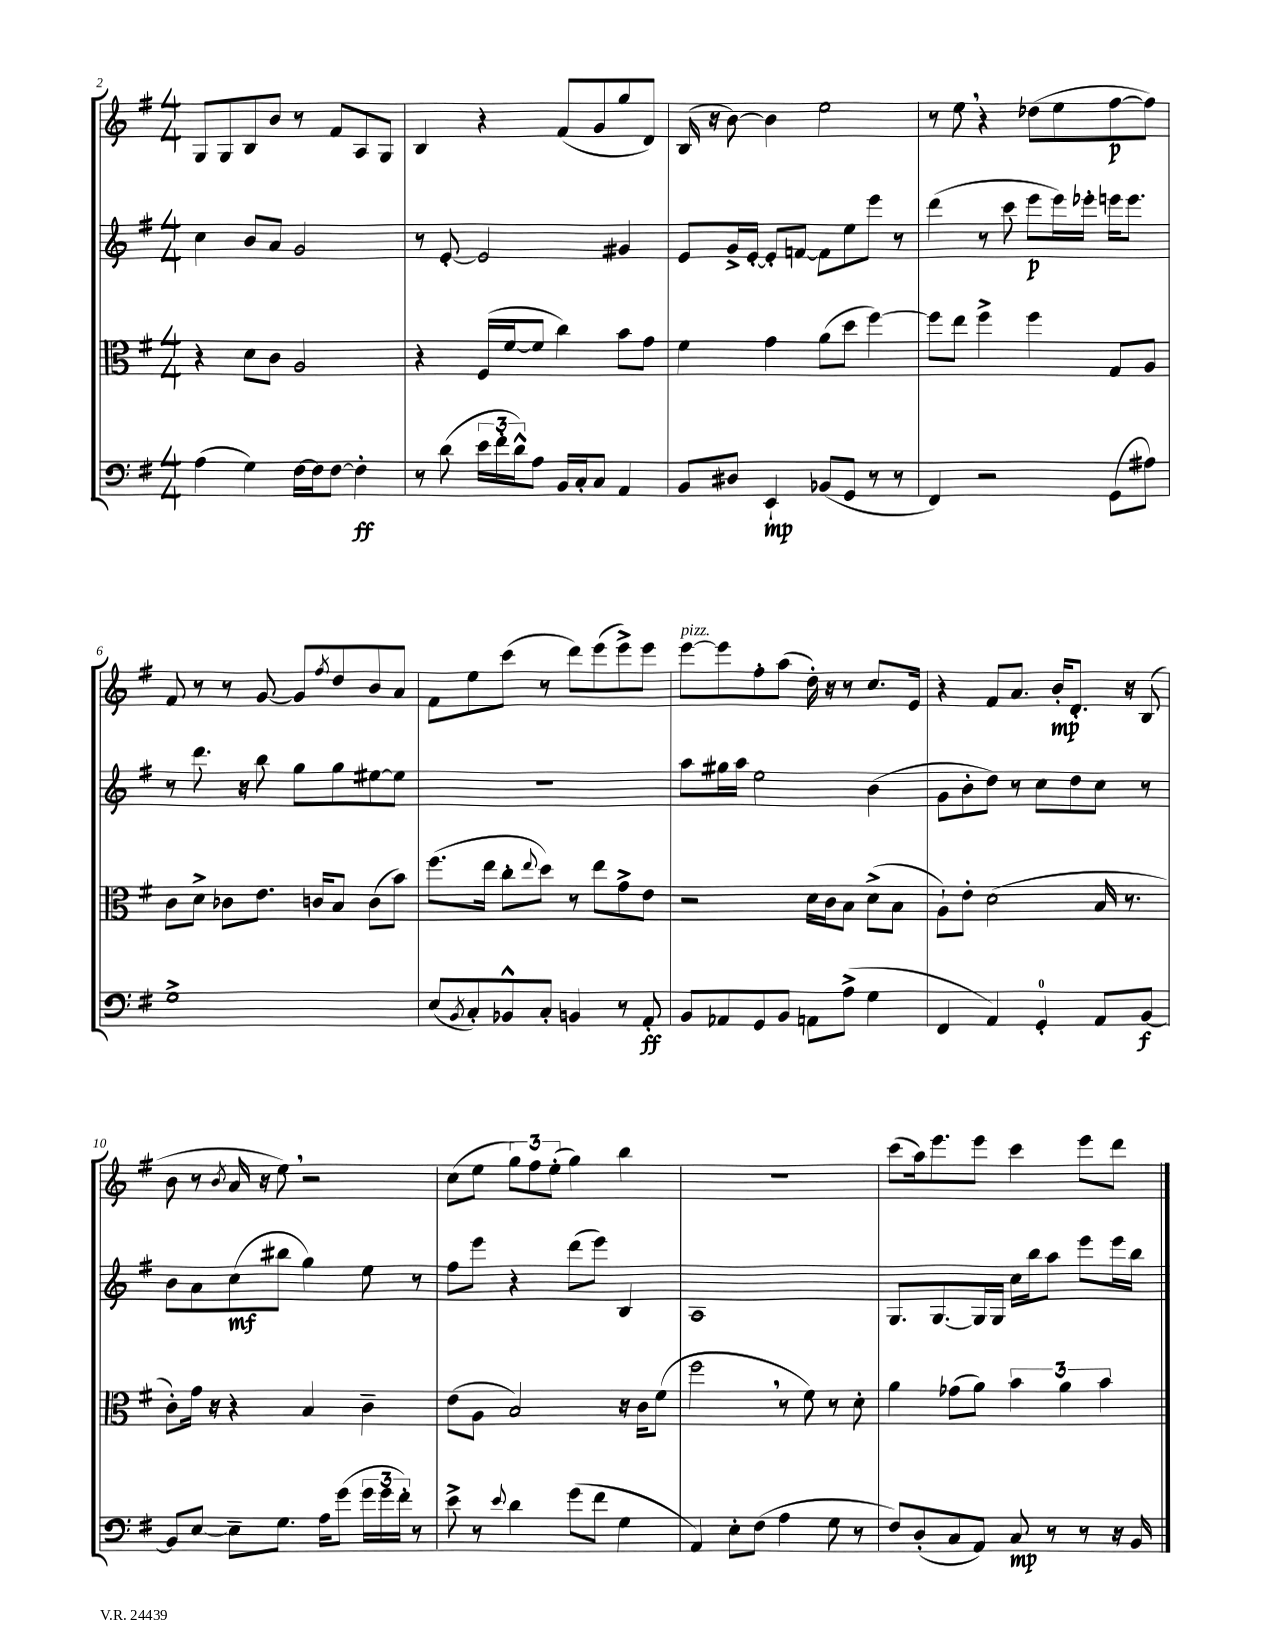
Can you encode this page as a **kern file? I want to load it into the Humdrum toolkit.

**kern	**kern	**kern	**kern
*staff4	*staff3	*staff2	*staff1
*clefF4	*clefC3	*clefG2	*clefG2
*k[f#]	*k[f#]	*k[f#]	*k[f#]
*M4/4	*M4/4	*M4/4	*M4/4
(4A\	4r	4cc\	8G/L
.	.	.	8G/
4G\)	8d\L	8b/L	8B/
.	8c\J	8a/J	8b/J
[16F#\LL	2A/	2g/	8r
16F#\]J	.	.	.
[8F#\J	.	.	8f#/L
4F#'\]	.	.	8A/
.	.	.	8G/J
=	=	=	=
8r	4r	8r	4B/
(8d\	.	[8e'/	.
24e\LL	(16F#/LL	2e/]	4r
24f#'\	.	.	.
.	[16f#/J	.	.
24d^^\J)	.	.	.
8A\J	8f#/]J	.	.
16BB/LL	4cc\)	.	(8f#/L
16C'/J	.	.	.
8C/J	.	.	8g/
4AA/	8b\L	4g#/	8gg/
.	8g\J	.	8d/J)
=	=	=	=
8BB/L	4f#\	8e/L	(16B/
.	.	.	16r
8D#/J	.	16g^/L	[8b\)
.	.	[16e'/JJ	.
4EE`/	4g\	8e'/]L	4b\]
.	.	[8f/J	.
(8BB-/L	(8a\L	8f\]L	2ee\
8GG/J	8dd\J	8ee\	.
8r	[4ff#\)	8eee\J	.
8r	.	8r	.
=	=	=	=
4FF#/)	8ff#\]L	(4ddd\	8r
.	8ee\J	.	8ee\
2r	4ff#^\	8r	4r
.	.	8ccc\	.
.	4ff#\	8eee\L	(8dd-\L
.	.	16eee\L)	8ee\
.	.	16eee-'\JJ	.
(8GG\L	8G/L	16eee\LK	[8ff#\
.	.	8.eee\J	.
8A#\J)	8A/J	.	8ff#\]J)
=	=	=	=
1G^	8c\L	8r	8f#/
.	8d^\J	8.ddd\	8r
.	8c-\L	.	8r
.	.	16r	.
.	8.e\J	8bb\	[8g/
.	.	8gg\L	8g/]L
.	16c/LK	.	.
.	.	.	8qff#/
.	8B/J	8gg\	8dd/
.	(8c\L	[8ee#\	8b/
.	8b\J)	8ee#\]J	8a/J
=	=	=	=
(8E/L	(8.ff#\L	1r	8f#\L
8qBB/	.	.	.
8C'/)	.	.	8ee\
.	16ee\Jk	.	.
8BB-^^/	8cc'\L	.	(8ccc\J
.	8qqee/	.	.
8C'/J	8dd\J)	.	8r
4BB/	8r	.	8ddd\L)
.	8ee\L	.	(8eee\
8r	8g^\	.	8eee^\)
8AA'/	8e\J	.	8eee\J
=	=	=	=
8BB/L	2r	8aa\L	[8eee\L
8AA-/	.	16gg#\L	8eee\]
.	.	16aa\JJ	.
8GG/	.	2ee\	8ff#'\
8BB/J	.	.	(8aa\J
8AA\L	16d\LL	.	16dd'\)
.	16c\J	.	16r
(8A^\J	8B\J	.	8r
4G\	(8d^\L	(4b\	8.cc/L
.	8B\J	.	.
.	.	.	16e/Jk
=	=	=	=
4FF#/	8A`\L)	8g\L	4r
.	8e'\J	8b'\	.
4AA/)	(2d\	8dd\J)	8f#/L
.	.	8r	8.a/J
4GG'/	.	8cc\L	.
.	.	.	16b'/LK
.	.	8dd\	8.d'/J
8AA/L	16B/	8cc\J	.
.	8.r	.	16r
[8BB/J	.	8r	(8B/
=	=	=	=
8BB/]L	8c'\L)	8b\L	8b\
[8E/J	16g\Jk	8a\	8r
.	16r	.	.
.	.	.	8qb/
8E~\]L	4r	(8cc\	16a/
.	.	.	16r
8.G\J	.	8bb#\J	8ee\)
.	4B/	4gg\)	2r
16A\LK	.	.	.
(8g\J	.	.	.
24g\LL	4c~\	8ee\	.
24g\	.	.	.
24f#'\JJ)	.	.	.
8r	.	8r	.
=	=	=	=
8e^\	(8e\L	8ff#\L	(8cc\L
8r	8A\J	8eee\J	8ee\J
8qqe/	.	.	.
4d\	2B/)	4r	12gg\L)
.	.	.	12ff#\
.	.	.	(12ee'\J
(8g\L	.	(8ddd\L	4gg\)
8f#\J	.	8eee\J)	.
4G\	16r	4B/	4bb\
.	16c\LK	.	.
.	(8f#\J	.	.
=	=	=	=
4AA/)	2ff#\	1A	1r
8E'\L	.	.	.
(8F#\J	.	.	.
4A\	8r	.	.
.	8f#\)	.	.
8G\	8r	.	.
8r	8d'\	.	.
=	=	=	=
8F#/L)	4a\	8.G/L	(8ccc\L
(8D'/	.	.	16aa\k)
.	.	[8.G/	8.eee\
8C/	(8g-\L	.	.
8AA/J)	8a\J)	16G/]L	8eee\J
.	.	16G/JJ	.
8C/	6b\	16cc\LL	4ccc\
.	.	16bb\J	.
8r	.	8aa\J	.
.	6a\	.	.
8r	.	8eee\L	8eee\L
.	6b\	.	.
16r	.	16eee\L	8ddd\J
16BB/	.	16bb\JJ	.
==	==	==	==
*-	*-	*-	*-
